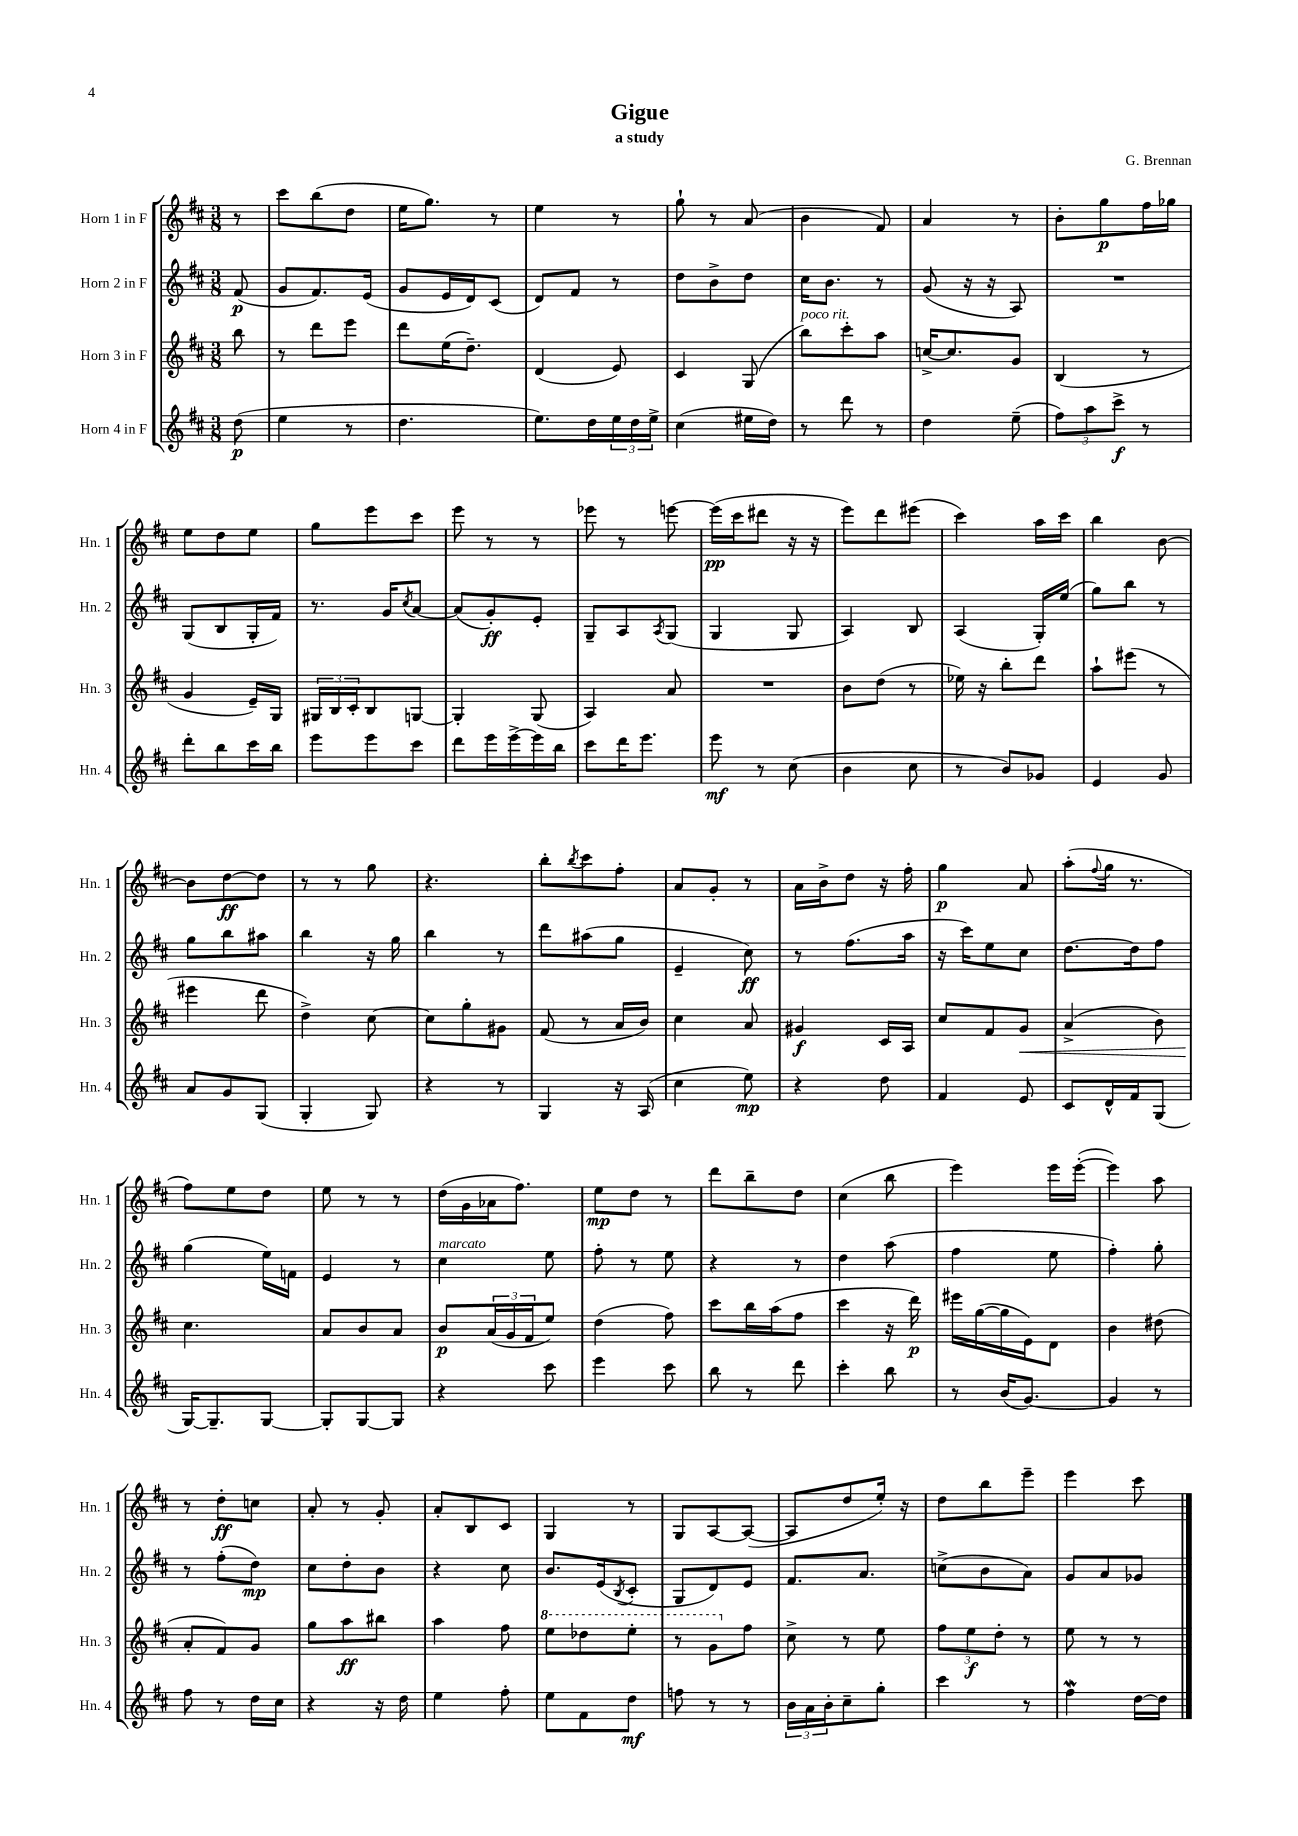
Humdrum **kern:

**kern	**kern	**kern	**kern
*staff4	*staff3	*staff2	*staff1
*clefG2	*clefG2	*clefG2	*clefG2
*k[f#c#]	*k[f#c#]	*k[f#c#]	*k[f#c#]
*M3/8	*M3/8	*M3/8	*M3/8
(8dd	8bb	(8f#	8r
=	=	=	=
4ee	8r	8g	8ccc#
.	8ddd	8.f#)	(8bb
8r	8eee	.	8dd
.	.	(16e	.
=	=	=	=
4.dd	8ddd	8g	16ee
.	.	.	8.gg)
.	(16ee	16e	.
.	8.dd~)	16d)	.
.	.	(8c#	8r
=	=	=	=
8.ee)	(4d	8d)	4ee
.	.	8f#	.
16dd	.	.	.
24ee	8e)	8r	8r
24dd	.	.	.
24ee^	.	.	.
=	=	=	=
(4cc#	4c#	8dd	8gg`
.	.	8b^	8r
16ee#	(8G	8dd	(8a
16dd)	.	.	.
=	=	=	=
8r	8bb)	16cc#	4b
.	.	8.b	.
8ddd	8ccc#'	.	.
8r	8aa	8r	8f#)
=	=	=	=
4dd	[16cc^	(8g	4a
.	8.cc]	.	.
.	.	16r	.
.	.	16r	.
(8ee~	8g	8A)	8r
=	=	=	=
12ff#)	(4B	4.r	8b'
12aa	.	.	.
.	.	.	8gg
12ccc#^	.	.	.
8r	8r	.	16ff#
.	.	.	16gg-
=	=	=	=
8ddd'	4g	(8G	8ee
8bb	.	8B	8dd
16ccc#	16e~)	16G'	8ee
16bb	16G	16f#)	.
=	=	=	=
8eee	24G#	8.r	8gg
.	24B	.	.
.	24c#'	.	.
8eee	8B	.	8eee
.	.	16g	.
.	.	8qcc#	.
8ccc#	[8G	[8a	8ccc#
=	=	=	=
8ddd	4G']	(8a]	8eee
16eee	.	8g')	8r
[16eee^	.	.	.
16eee]	(8G	8e'	8r
16bb	.	.	.
=	=	=	=
8ccc#	4A)	8G~	8eee-
16ddd	.	8A	8r
8.eee	.	.	.
.	.	8qA	.
.	8a	(8G	[8eee
=	=	=	=
8eee	4.r	4G	(16eee]
.	.	.	16ccc#
8r	.	.	8ddd#
(8cc#	.	8G	16r
.	.	.	16r
=	=	=	=
4b	8b	4A)	8eee)
.	(8dd	.	8ddd
8cc#	8r	8B	(8eee#
=	=	=	=
8r	16ee-)	(4A	4ccc#)
.	16r	.	.
8b)	8bb'	.	.
8g-	8ddd	16G')	16aa
.	.	(16ee	16ccc#
=	=	=	=
4e	8aa`	8gg)	4bb
.	(8eee#	8bb	.
8g	8r	8r	[8b
=	=	=	=
8a	4eee#	8gg	8b]
8g	.	8bb	[8dd
(8G	8ddd	8aa#	8dd]
=	=	=	=
4G'	4dd^)	4bb	8r
.	.	.	8r
8G)	[8cc#	16r	8gg
.	.	16gg	.
=	=	=	=
4r	8cc#]	4bb	4.r
.	8gg'	.	.
8r	8g#	8r	.
=	=	=	=
4G	(8f#	8ddd	8bb'
.	.	.	8qbb
.	8r	(8aa#	8ccc#
16r	16a	8gg	8ff#'
(16A	16b)	.	.
=	=	=	=
4cc#	4cc#	4e~	8a
.	.	.	8g'
8ee)	8a	8cc#)	8r
=	=	=	=
4r	4g#	8r	16a
.	.	.	16b^
.	.	(8.ff#	8dd
8dd	16c#	.	16r
.	16A	16aa	16ff#'
=	=	=	=
4f#	8cc#	16r	4gg
.	.	16ccc#)	.
.	8f#	8ee	.
8e	8g	8cc#	8a
=	=	=	=
8c#	(4a^	[8.dd	(8aa'
.	.	.	8qqff#
16d^^	.	.	16gg
16f#	.	16dd]	8.r
(8G	8b)	8ff#	.
=	=	=	=
[16G)	4.cc#	(4gg	8ff#)
8.G~]	.	.	.
.	.	.	8ee
[8G	.	16ee)	8dd
.	.	16f	.
=	=	=	=
8G']	8a	4e	8ee
[8G	8b	.	8r
8G]	8a	8r	8r
=	=	=	=
4r	8b	4cc#	(16dd
.	.	.	16g
.	(24a	.	16a-
.	24g	.	.
.	.	.	8.ff#)
.	24f#	.	.
8ccc#	8ee)	8ee	.
=	=	=	=
4eee	(4dd	8ff#'	8ee
.	.	8r	8dd
8ccc#	8ff#)	8ee	8r
=	=	=	=
8bb	8ccc#	4r	8ddd
8r	16bb	.	8bb~
.	(16aa	.	.
8ddd	8ff#	8r	8dd
=	=	=	=
4ccc#'	4ccc#	4dd	(4cc#
8bb	16r	(8aa	8bb
.	16ddd)	.	.
=	=	=	=
8r	16eee#	4ff#	4eee)
.	([16gg	.	.
(16b	16gg]	.	.
[8.g)	16e)	.	.
.	8d	8ee	16eee
.	.	.	([16eee'
=	=	=	=
4g]	4b	4ff#')	4eee])
8r	(8dd#	8gg'	8aa
=	=	=	=
8ff#	8a'	8r	8r
8r	8f#)	(8ff#'	8dd'
16dd	8g	8dd)	8cc
16cc#	.	.	.
=	=	=	=
4r	8gg	8cc#	8a'
.	8aa	8dd'	8r
16r	8bb#	8b	8g'
16dd	.	.	.
=	=	=	=
4ee	4aa	4r	8a'
.	.	.	8B
8ff#'	8ff#	8cc#	8c#
=	=	=	=
8ee	8eee	8.b	4G
8f#	8ddd-	.	.
.	.	(16e	.
.	.	8qB	.
8dd	8eee'	8c#'	8r
=	=	=	=
8ff	8r	8G	8G
8r	8gg	8d)	[8A
8r	8ff#	8e	(8A_
=	=	=	=
24b	8cc#^	8.f#	8A]
24a	.	.	.
24b'	.	.	.
8cc#~	8r	.	8dd
.	.	8.a	.
8gg'	8ee	.	16ee')
.	.	.	16r
=	=	=	=
4ccc#	12ff#	(8cc^	8dd
.	12ee	.	.
.	.	8b	8bb
.	12dd'	.	.
8r	8r	8a)	8eee~
=	=	=	=
4ff#	8ee	8g	4eee
.	8r	8a	.
[16dd	8r	8g-	8ccc#
16dd]	.	.	.
==	==	==	==
*-	*-	*-	*-
